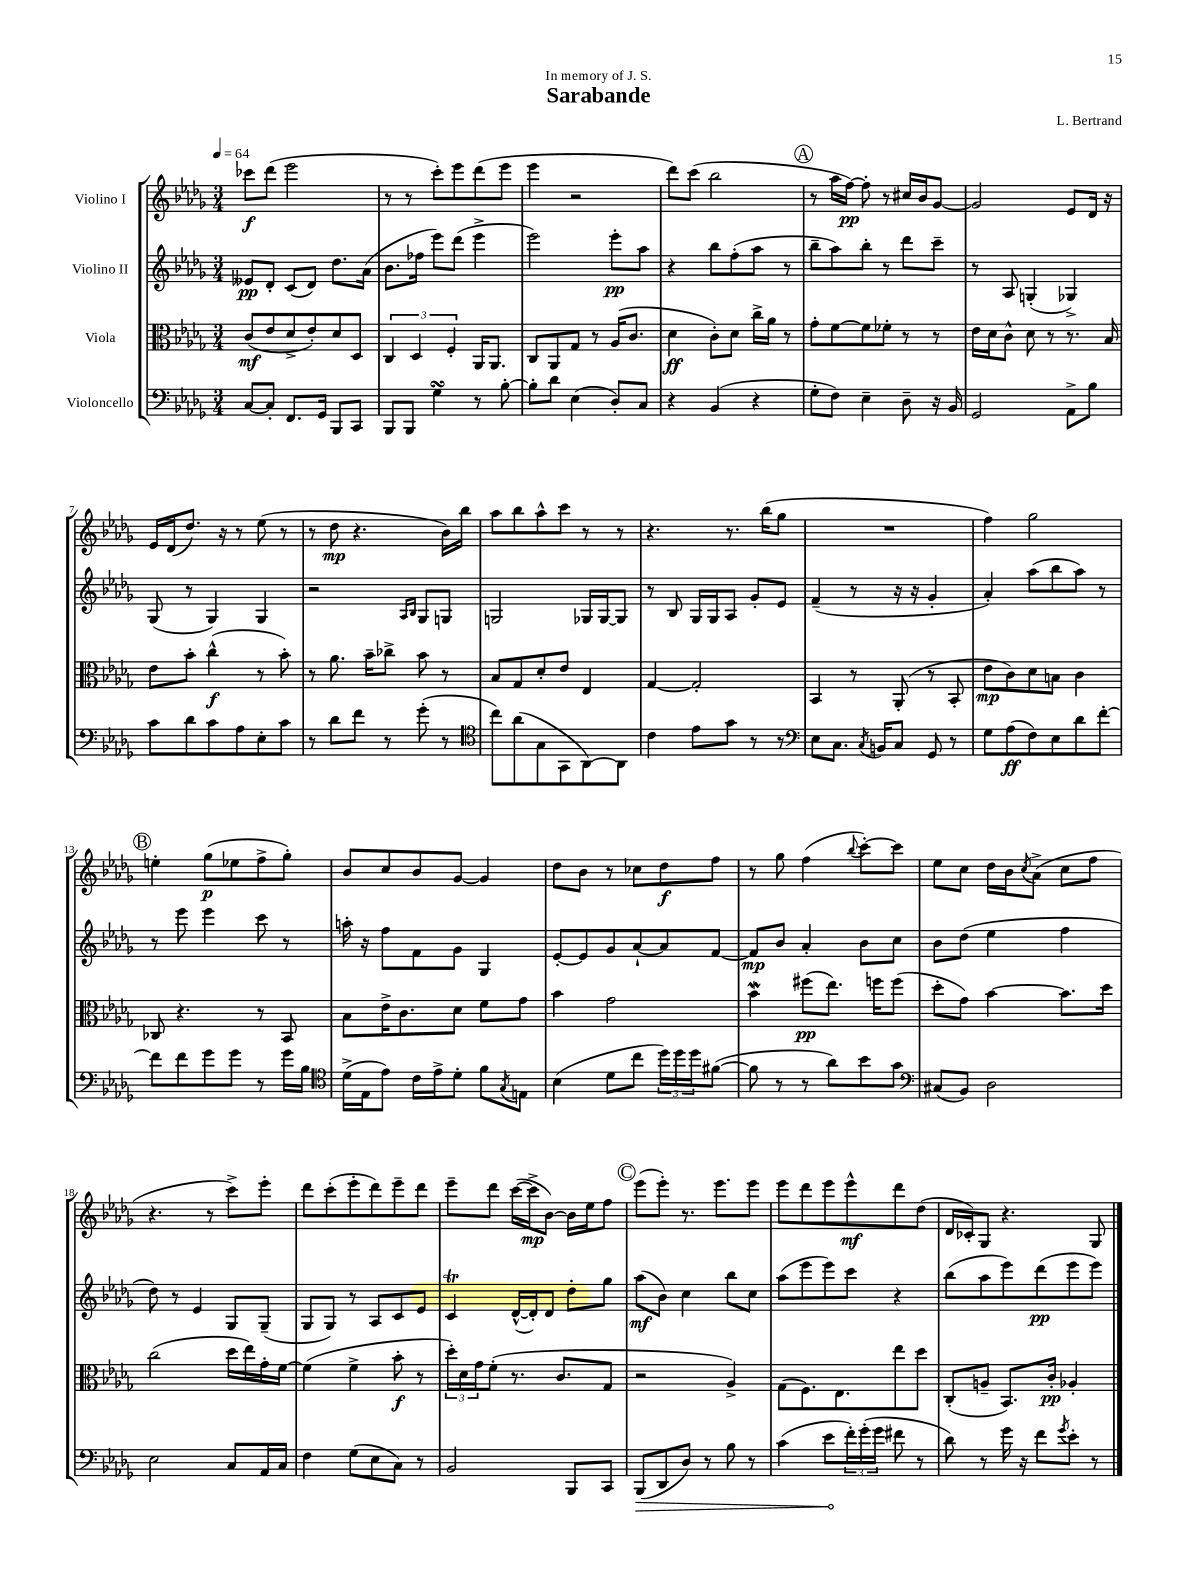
\header { title = "Sarabande" composer = "L. Bertrand" dedication = "In memory of J. S." }
<<
\new StaffGroup <<
\new Staff = "s0" \with { instrumentName = "Violino I" } {
    \clef treble \key des \major \numericTimeSignature \time 3/4 \tempo 4 = 64
    ces'''8\f des'''8( ees'''2 |
    r8 r8 c'''8-.) ees'''8 des'''8( ees'''8 |
    ees'''4 r2 |
    des'''8) c'''8( bes''2 |
    \mark \markup { \circle "A" } r8 aes''16 f''16~\pp) f''8-. r8 cis''16 bes'16 ges'8~ |
    ges'2 ees'8 des'16 r16 |
    ees'16 des'16( des''8.) r16 r8 ees''8( r8 |
    r8 des''8\mp r4. bes'16) bes''16 |
    aes''8 bes''8 aes''8-^ c'''8 r8 r8 |
    r4. r8. bes''16( ges''8 |
    R2. |
    f''4) ges''2 |
    \mark \markup { \circle "B" } e''4-. ges''8\p( ees''8 f''8-> ges''8-.) |
    bes'8 c''8 bes'8 ges'8~ ges'4 |
    des''8 bes'8 r8 ces''8 des''8\f f''8 |
    r8 ges''8 f''4( \appoggiatura { bes''8 } c'''8~-.) c'''8 |
    ees''8 c''8 des''16 bes'16 \acciaccatura { c''8 } aes'8->( c''8 f''8 |
    r4. r8 c'''8->) ees'''8-. |
    des'''8 c'''8-.( ees'''8-. des'''8) ees'''8-- des'''8 |
    ees'''8-- des'''8 c'''16~( c'''16->\mp bes'8~) bes'16 ees''16 f''8 |
    \mark \markup { \circle "C" } ees'''8( ees'''8-.) r8. ees'''8. ees'''8 |
    ees'''8 des'''8 ees'''8 ees'''8-^\mf des'''8 des''8( |
    des'16 ces'16-.) ges8 r4. ges8 \bar "|." |
}
\new Staff = "s1" \with { instrumentName = "Violino II" } {
    \clef treble \key des \major \numericTimeSignature \time 3/4
    eeses'8\pp des'8-. c'8( des'8) des''8. aes'16( |
    bes'8. fes''16 ees'''8) des'''8( ees'''4-> |
    ees'''2) ees'''8-.\pp aes''8 |
    r4 bes''8 f''8-.( aes''8 r8 |
    \mark \markup { \circle "A" } bes''8-- aes''8) bes''8-. r8 des'''8 c'''8-- |
    r8 aes8 g4-.( ges4->) |
    ges8( r8 ges4) ges4 |
    r2 \grace { aes16 bes16 } ges8 g8 |
    g2 ges16 ges16~ ges8 |
    r8 bes8 ges16 ges16 aes8 ges'8-. ees'8 |
    f'4--( r8 r16 r16 ges'4-. |
    aes'4-.) aes''8( bes''8 aes''8) r8 |
    \mark \markup { \circle "B" } r8 ees'''8 ees'''4 c'''8 r8 |
    a''16-. r16 f''8 f'8 ges'8 ges4 |
    ees'8~-. ees'8 ges'8 aes'8~-! aes'8 f'8~ |
    f'8\mp bes'8 aes'4-. bes'8 c''8 |
    bes'8 des''8( ees''4 f''4 |
    des''8) r8 ees'4 ges8 ges8--( |
    ges8 ges8) r8 aes8 c'8 ees'8 |
    c'4\trill des'16~-^( des'16-.) des'8 des''8-. ges''8 |
    \mark \markup { \circle "C" } aes''8\mf( bes'8) c''4 bes''8 c''8 |
    aes''8( ees'''8 ees'''8) c'''8 r4 |
    bes''8( aes''8 ees'''8) des'''8\pp( ees'''8 ees'''8) \bar "|." |
}
\new Staff = "s2" \with { instrumentName = "Viola" } {
    \clef alto \key des \major \numericTimeSignature \time 3/4
    c'8\mf( ees'8 des'8-> ees'8-.) des'8 des8 |
    \tuplet 3/2 { c4 des4 f4-. } aes,16 aes,8. |
    c8 aes,8 ges8 r8 aes16( c'8. |
    des'4\ff c'8-.) des'8 c''16-> aes'16 r8 |
    \mark \markup { \circle "A" } ges'8-. f'8~ f'8 fes'8-. r8 r8 |
    ees'16 des'16 c'8-^ des'8 r8 r8. bes16 |
    ees'8 bes'8-. c''4-^\f( r8 bes'8-.) |
    r8 aes'8. bes'16-- ces''8-> bes'8 r8 |
    bes8 ges8 des'8-. ees'8 ees4 |
    ges4~ ges2-. |
    bes,4 r8 aes,8-.( r8 bes,8-. |
    ees'8\mp c'8) des'8 b8 c'4 |
    \mark \markup { \circle "B" } ces8 r4. r8 bes,8 |
    bes8 ees'16-> c'8. des'8 f'8 ges'8 |
    bes'4 ges'2 |
    bes'4\mordent fis''8\pp( ees''8.) f''16 f''8( |
    des''8-. ges'8) bes'4~ bes'8. des''16 |
    c''2( des''16 ees''16) ges'16-. f'16~ |
    f'4( f'4-> bes'8-.\f r8 |
    \tuplet 3/2 { des''16-.) des'16 ges'16 } f'8-.( r8. c'8. ges8 |
    \mark \markup { \circle "C" } r2 aes4->) |
    ges8( f8.) ees8. ees''8 des''8 |
    c8-.( a8-- bes,8.) c'16-.\pp aes4-. \bar "|." |
}
\new Staff = "s3" \with { instrumentName = "Violoncello" } {
    \clef bass \key des \major \numericTimeSignature \time 3/4
    c8~ c8-. f,8. ges,16 bes,,8 c,8 |
    bes,,8 bes,,8 ges4\turn r8 bes8~-. |
    bes8-. des'8 ees4( des8-.) c8 |
    r4 bes,4( r4 |
    \mark \markup { \circle "A" } ges8-. f8) ees4-- des8-- r16 bes,16 |
    ges,2 aes,8-> bes8 |
    c'8 des'8 c'8 aes8 ees8-. c'8 |
    r8 des'8 f'8 r8 ges'8-.( r8 |
    \clef tenor c''8) aes'8( ges8 ges,8 aes,8~) aes,8 |
    c'4 ees'8 ges'8 r8 r8 |
    \clef bass ees8 c8. \acciaccatura { c8 } b,16 c8 ges,8 r8 |
    ges8 aes8\ff( f8) ees8 des'8 f'8~-. |
    \mark \markup { \circle "B" } f'8 f'8 ges'8 ges'8 r8 ges'16 bes16 |
    \clef tenor des'16->( ees16 ees'8) c'16 ees'16-> des'8-. f'8 \acciaccatura { ges8 } e8 |
    bes4( des'8 c''8 \tuplet 3/2 { des''16) des''16 des''16 } fis'8~( |
    fis'8 r8 r8 aes'8) bes'8 ges'8 |
    \clef bass cis8( bes,8) des2 |
    ees2 c8 aes,16 c16 |
    f4 ges8( ees8 c8) r8 |
    bes,2 bes,,8 c,8 |
    \mark \markup { \circle "C" } \once \override Hairpin.circled-tip = ##t bes,,8\>( des,8 des8) r8 bes8 r8 |
    c'4( ees'8\! \tuplet 3/2 { f'16-.) ges'16-.( ges'16 } fis'8 r8 |
    des'8) r8 ges'16 r16 f'8 \acciaccatura { ges'8 } ees'8-. r8 \bar "|." |
}
>>
>>
